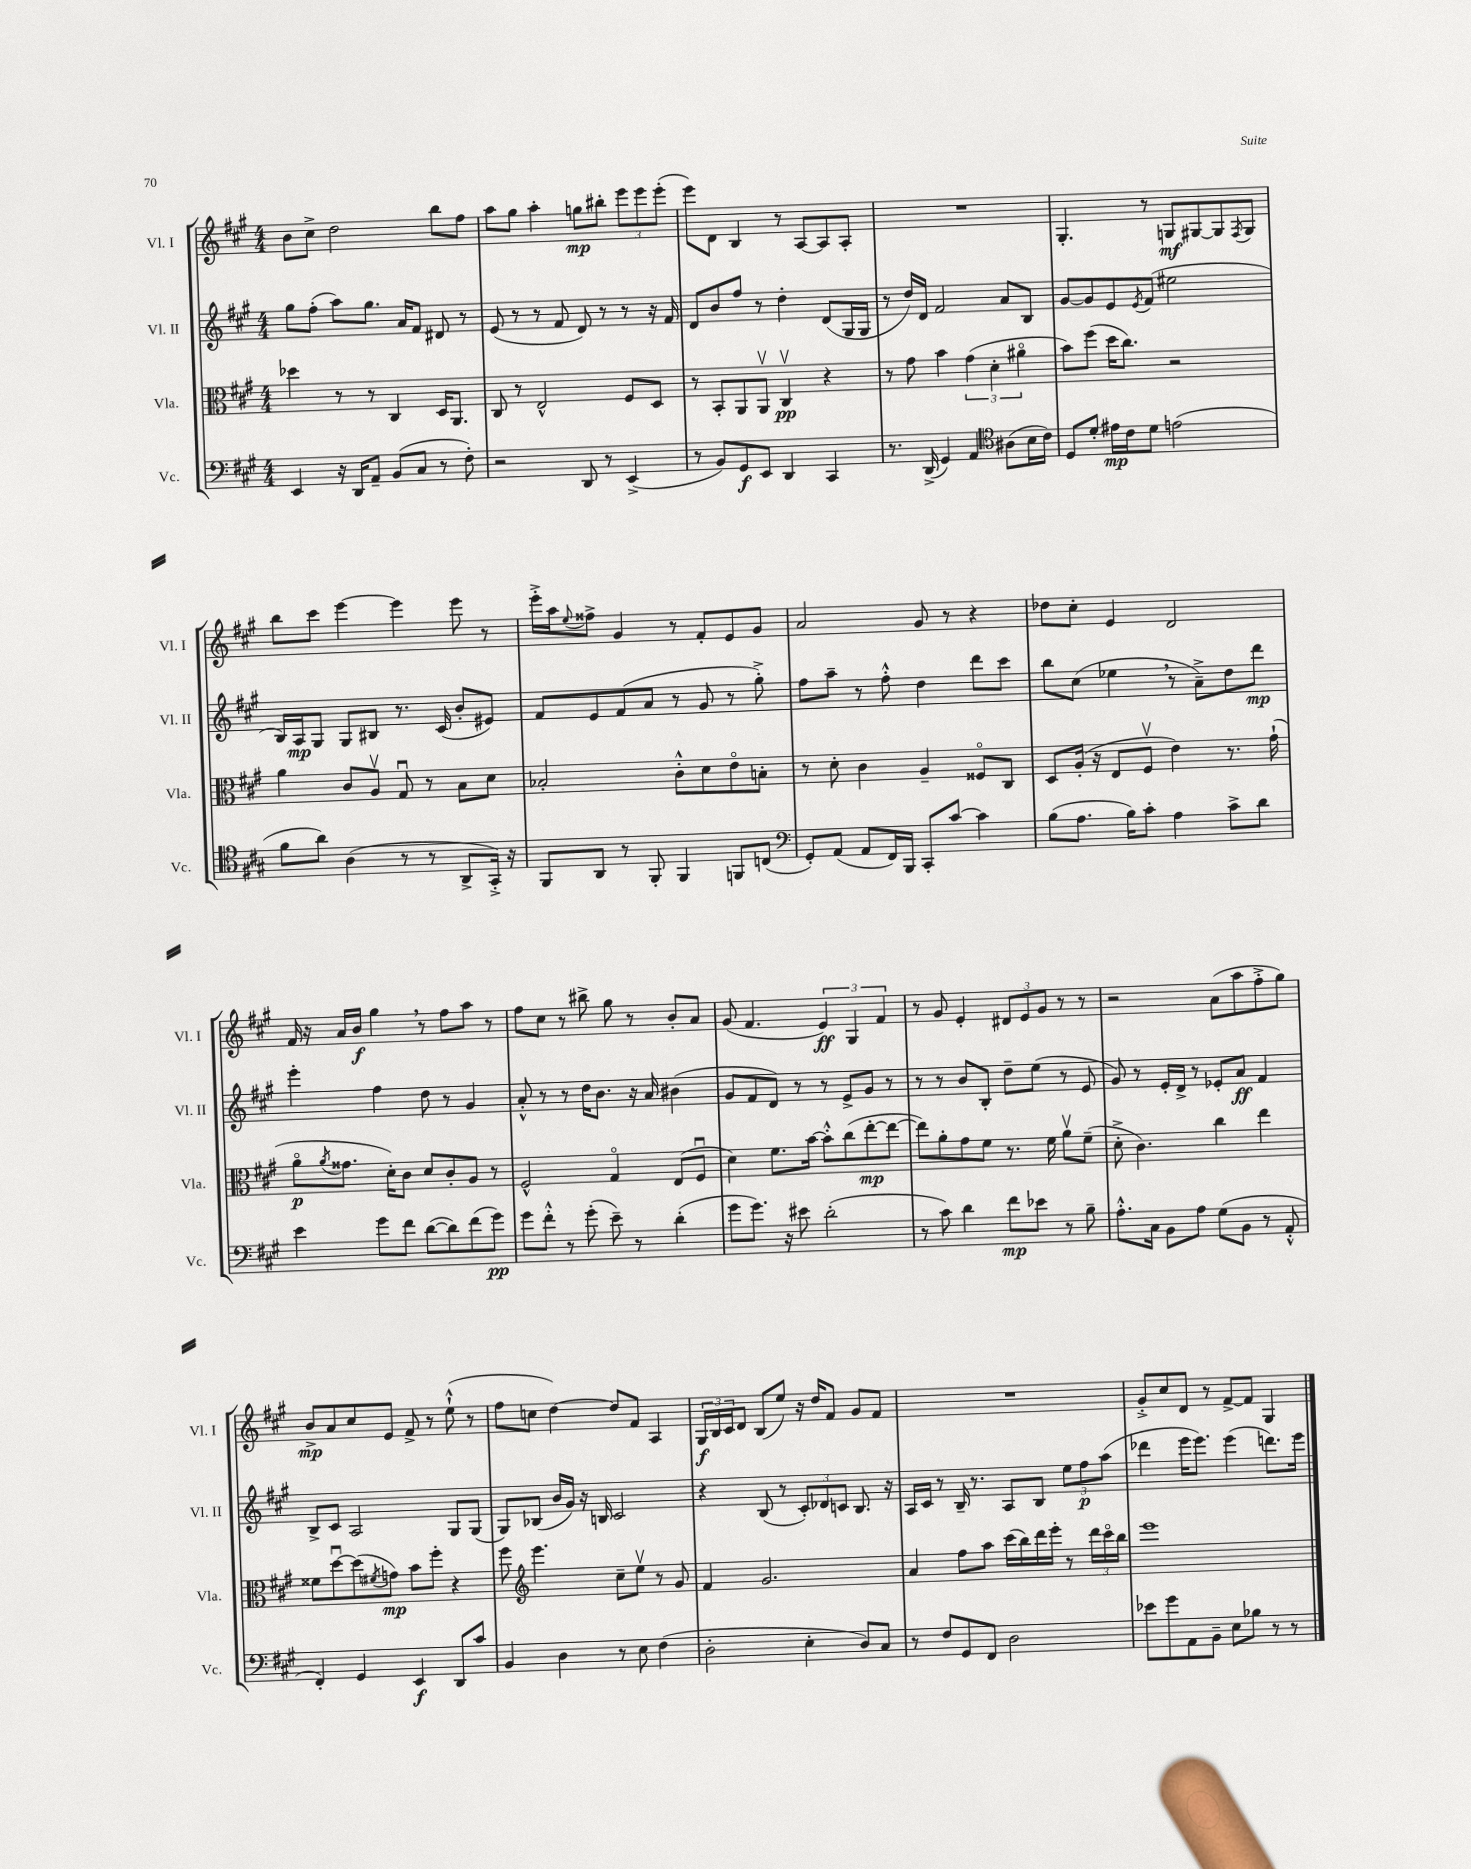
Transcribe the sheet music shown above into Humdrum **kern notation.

**kern	**kern	**kern	**kern
*staff4	*staff3	*staff2	*staff1
*clefF4	*clefC3	*clefG2	*clefG2
*k[f#c#g#]	*k[f#c#g#]	*k[f#c#g#]	*k[f#c#g#]
*M4/4	*M4/4	*M4/4	*M4/4
4EE	4dd-	8gg#	8b
.	.	(8ff#'	8cc#^
16r	8r	8aa)	2dd
16DD	.	.	.
8AA~	8r	8.gg#	.
(8BB	4C#	.	.
.	.	16a	.
8C#	.	8f#	.
8r	16D	8d#	8bb
.	8.AA	.	.
8F#')	.	8r	8ff#
=	=	=	=
2r	8C#	(8e	8aa
.	8r	8r	8gg#
.	2E^^	8r	4aa'
.	.	8f#	.
8DD	.	8d)	8gg
8r	.	8r	8bb#'
(4EE^	8F#	8r	12eee
.	.	.	12eee
.	8D	16r	.
.	.	.	(12eee'
.	.	16f#	.
=	=	=	=
8r	8r	8d	8eee)
8BB)	8BB'	8b	8d
8GG#	8AA	8ff#	4B
8EE	8AAv	8r	.
4DD	4C#v	4dd'	8r
.	.	.	[8A
4CC#	4r	(8d	8A]
.	.	16G#	8A'
.	.	16G#	.
=	=	=	=
8.r	8r	8r	1r
.	8g#	16dd)	.
(16DD^	.	16d	.
4GG#)	4b	2f#	.
4AA	(6g#	.	.
.	6d'	.	.
*clefC4	*	*	*
(8A#	.	8a	.
.	6a#o	.	.
16B	.	8B	.
16c#)	.	.	.
=	=	=	=
8D	8b)	[8g#	4.G#'
8d'	(8ff#	8g#]	.
16e#	16dd	8e	.
16c#	8.cc#)	.	.
.	.	8qe	.
8d	.	(8f#	8r
(2e	2r	2ee#	8G
.	.	.	[8G#
.	.	.	8G#]
.	.	.	8qF#
.	.	.	8G#
=	=	=	=
8f#	4a	16B)	8bb
.	.	16A	.
8a)	.	8G#	8ccc#
(4A	8c#	8G#	[4eee
.	8Av	8B#	.
8r	8G#u	8.r	4eee]
8r	8r	.	.
.	.	(16c#	.
8AA^	8B	8b'	8eee
16GG#'^)	8d	8e#)	8r
16r	.	.	.
=	=	=	=
8FF#	2B-'	8f#	16eee'^
.	.	.	16aa
.	.	.	8qqee
8AA	.	8e	8ff##^
8r	.	(8f#	4g#
8FF#'	.	8a	.
4FF#	8c#'^^	8r	8r
.	8d	8g#	8f#'
8FF	8eo	8r	8e
(8C	8B'	8gg#'^)	8g#
=	=	=	=
*clefF4	*	*	*
8GG#')	8r	8ff#	2a
(8AA	8d'	8aa~	.
8AA	4c#	8r	.
16FF#)	.	8ff#'^^	.
16BBB	.	.	.
8CC#'	4A~	4dd	8g#
[8c#	.	.	8r
4c#]	8F##o	8ddd	4r
.	8C#	8ccc#	.
=	=	=	=
(8B	8D	8bb	8dd-
8.A	(16A'	(8cc#	8cc#'
.	16r	.	.
.	8E	4ee-	4e
16B)	.	.	.
8c#'	8F#v	.	.
4A	4e)	8r	2d
.	.	8a~^)	.
8c#^	8.r	8dd	.
8d	.	8ddd	.
.	(16g#`	.	.
=	=	=	=
4e	8ao	4eee'	16f#
.	.	.	16r
.	8qa	.	.
.	8.g##	.	16a
.	.	.	16b
8g#	.	4ff#	4gg#
.	16d')	.	.
8f#	8c#	.	.
([8d	8d	8dd	8r
8d])	8c#'	8r	8ff#
(8f#	8A	4g#	8aa
8g#)	8r	.	8r
=	=	=	=
8g#	2F#^^	8a'^^	8ff#
8f#'^^	.	8r	8cc#
8r	.	8r	8r
(8g#'	.	16dd	8bb#^
.	.	8.b	.
8e~)	4G#o	.	8gg#
8r	.	16r	8r
.	.	16a	.
(4d'	(8E	(4b#	8b'
.	8F#u	.	8a
=	=	=	=
8g#	4d)	8g#	(8g#
8.g#)	.	8f#	4.f#
.	8.f#	8d)	.
16r	.	.	.
8e#	.	8r	.
.	[16b	.	.
(2d'	8b'^^]	8r	6e)
.	(8cc#	8e^	.
.	.	.	6G#
.	[8ee'	8g#	.
.	.	.	6f#
.	8ee_	8r	.
=	=	=	=
8r	8ee])	8r	8r
8c#)	8a'	8r	8g#
4d	8g#	8b	4e'
.	8f#	8B'	.
8f#	8.r	8dd~	12d#
.	.	.	12e
8e-	.	(8ee	.
.	.	.	12g#
.	16f#	.	.
8r	8av	8r	8r
8B~	(8f#~	8e	8r
=	=	=	=
8.A'^^	8d'^	8g#)	2r
.	4.c#)	8r	.
16C#	.	.	.
8BB	.	16e'	.
.	.	16d^	.
8A	.	8r	.
(8G#	4cc#	8e-'	(8a
8BB	.	8a	8aa
8r	4ee	4f#	8ff#'^
8AA'^^	.	.	8gg#)
=	=	=	=
4FF#')	8f##	8B^	8b^
.	[8ddu	8c#	8a
4GG#	(8dd]	2A	8cc#
.	8qf#	.	.
.	8g)	.	8e
4EE	8b	.	8f#^
.	8ff#'	.	8r
8DD	4r	8G#	(8ee`^^
8c#	.	(8G#	8r
=	=	=	=
4BB	8ff#	8G#)	8ff#
*	*clefG2	*	*
.	4.eee	(8B-	8cc
4D	.	16b	[4dd)
.	.	16g#)	.
.	.	16r	.
.	.	16B	.
8r	8cc#~	2c#	8dd]
8E	8eev	.	8f#
(4F#	8r	.	4A
.	8g#	.	.
=	=	=	=
2D'	4f#	4r	24G#
.	.	.	24B
.	.	.	24c#
.	.	.	8d
.	2.g#	(8B	(8B
.	.	8r	8ee)
4E'	.	12c#')	16r
.	.	.	16dd
.	.	12d-	.
.	.	.	8f#
.	.	12c	.
8D)	.	8.B	8g#
8C#	.	.	8f#
.	.	16r	.
=	=	=	=
8r	4a	16A	1r
.	.	16c#	.
8F#	.	8r	.
8GG#	8ff#	16B~	.
.	.	8.r	.
8FF#	8aa	.	.
2D	(16ccc#	8A	.
.	16bb)	.	.
.	16ddd	8B	.
.	16eee'	.	.
.	8r	12ee	.
.	.	12ff#	.
.	24ddd	.	.
.	24ccc#o	(12aa	.
.	24bb	.	.
=	=	=	=
8e-	1eee	4ddd-	8g#'^
8g#	.	.	8cc#
8AA	.	16eee	8d
.	.	8.eee)	.
8BB~	.	.	8r
8E	.	(4eee	[8f#^
8B-	.	.	8f#]
8r	.	8.ddd)	4G#
8r	.	.	.
.	.	16eee	.
==	==	==	==
*-	*-	*-	*-
